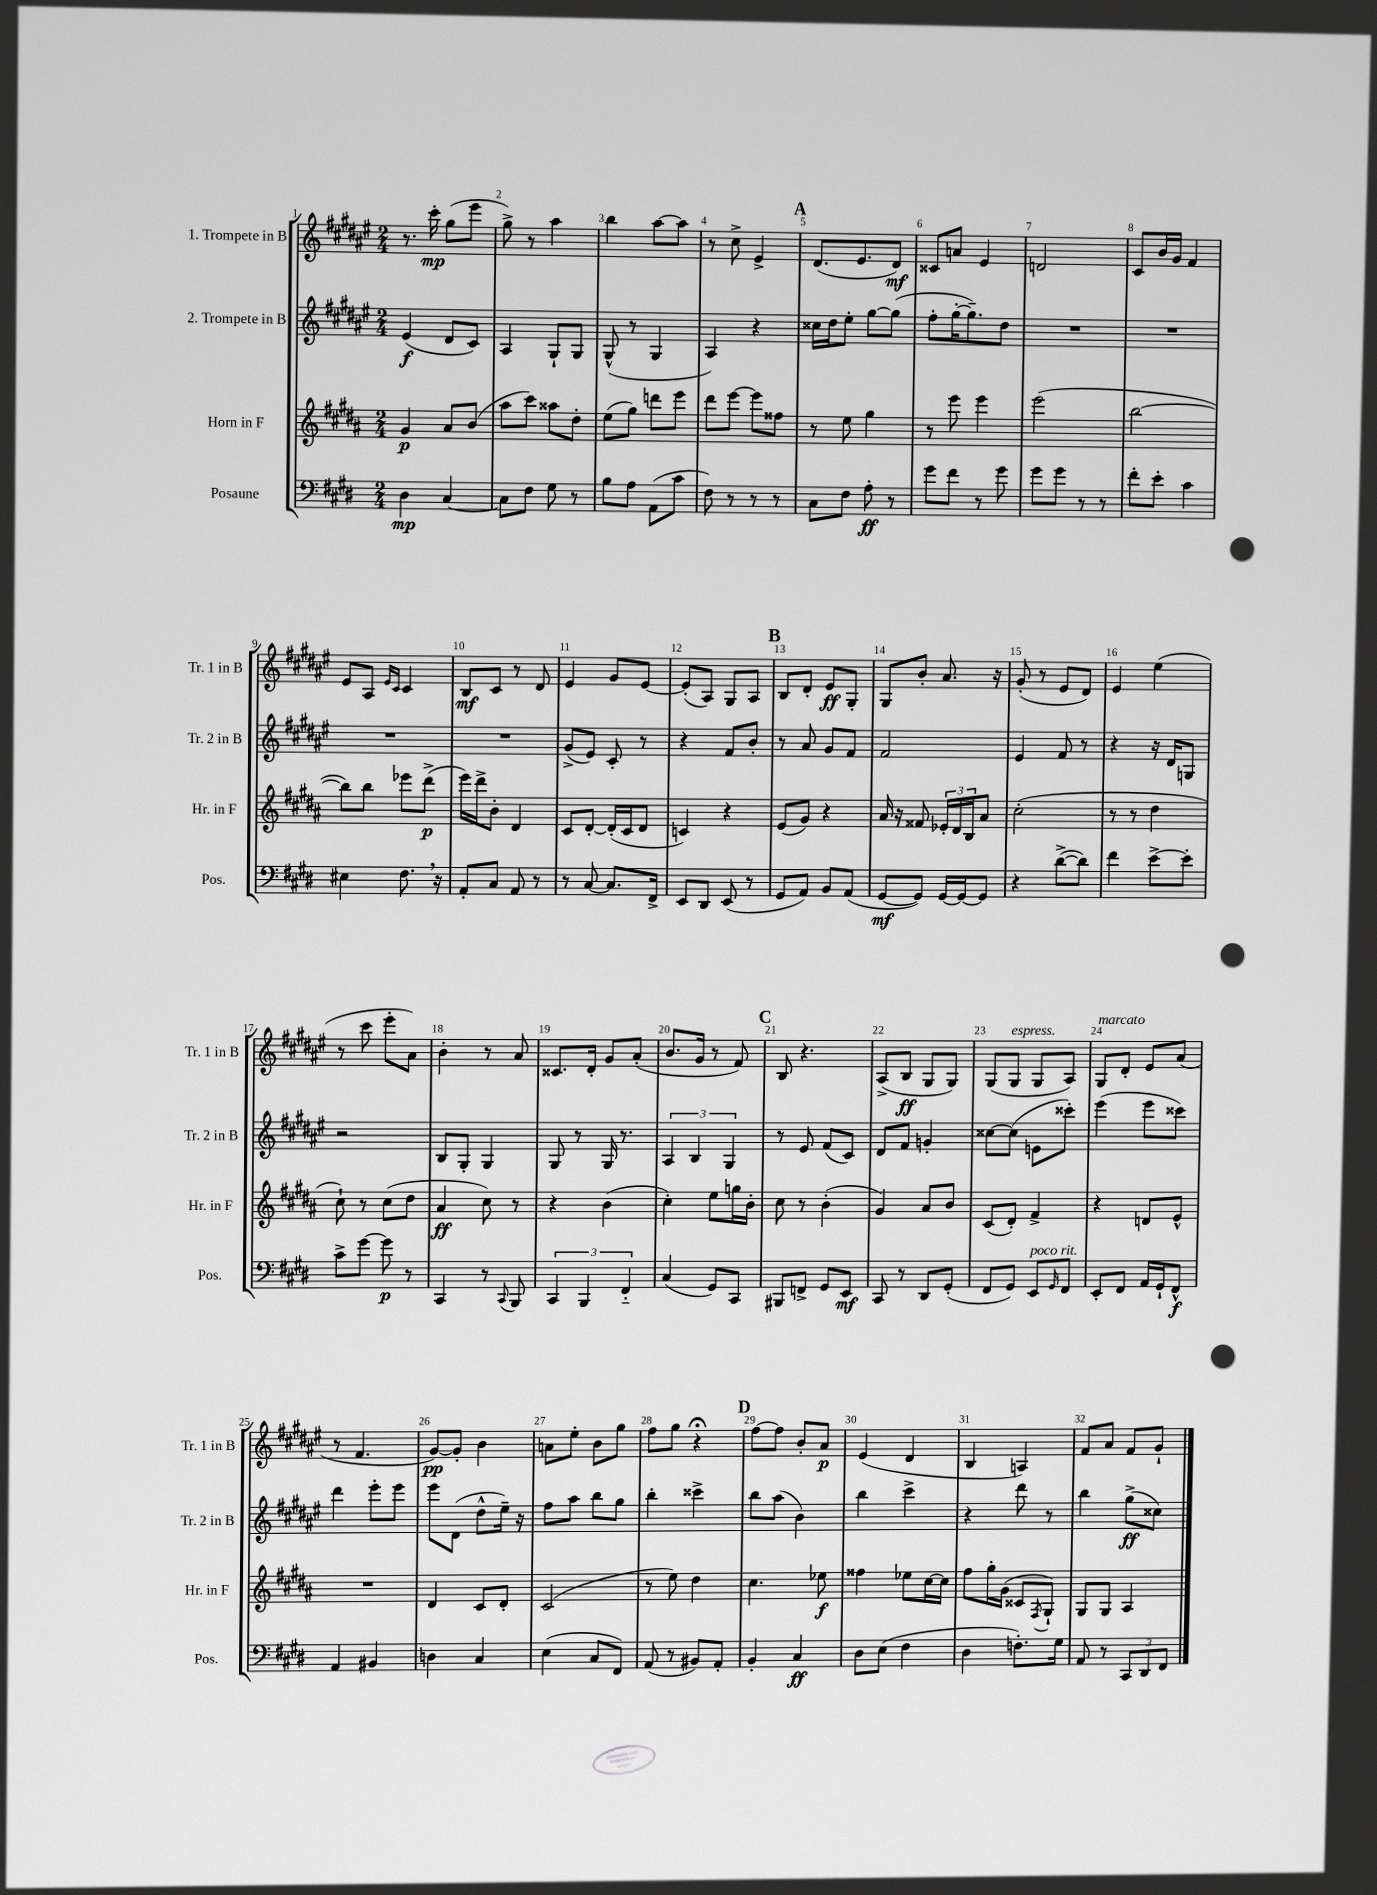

**kern	**dynam	**kern	**dynam	**kern	**dynam	**kern	**dynam
*part4	*part4	*part3	*part3	*part2	*part2	*part1	*part1
*staff4	*staff4	*staff3	*staff3	*staff2	*staff2	*staff1	*staff1
*I"Posaune	*	*I"Horn in F	*	*I"2. Trompete in B	*	*I"1. Trompete in B	*
*I'Pos.	*	*I'Hr. in F	*	*I'Tr. 2 in B	*	*I'Tr. 1 in B	*
*clefF4	*	*clefG2	*	*clefG2	*	*clefG2	*
*k[f#c#g#d#]	*	*k[f#c#g#d#a#]	*	*k[f#c#g#d#a#e#]	*	*k[f#c#g#d#a#e#]	*
*M2/4	*	*M2/4	*	*M2/4	*	*M2/4	*
=1	=1	=1	=1	=1	=1	=1	=1
4D#\	mp	4g#/	p	(4e#/	f	8.r	.
.	.	.	.	.	.	16ccc#'\	mp
[4C#/	.	8a#/L	.	8d#/L	.	(8gg#\L	.
.	.	(8b/J	.	8c#/J)	.	8eee#\J	.
=2	=2	=2	=2	=2	=2	=2	=2
8C#\L]	.	8aa#\L	.	4A#/	.	8gg#^\)	.
8F#\J	.	8ccc#\J)	.	.	.	8r	.
8G#\	.	8aa##X\L	.	8G#`/L	.	4aa#\	.
8r	.	8dd#'\J	.	8G#/J	.	.	.
=3	=3	=3	=3	=3	=3	=3	=3
8B\L	.	(8ee\L	.	(8G#^^/	.	4bb\	.
8A\J	.	8gg#\J)	.	8r	.	.	.
(8AA\L	.	8dddn\L	.	4G#/	.	[8aa#\L	.
8c#\J	.	8eee\J	.	.	.	8aa#\J]	.
=4	=4	=4	=4	=4	=4	=4	=4
8F#\)	.	8ddd#\L	.	4A#/)	.	8r	.
8r	.	[8eee\J	.	.	.	8cc#^\	.
8r	.	8eee\L]	.	4r	.	4e#^/	.
8r	.	8ff##X\J	.	.	.	.	.
!!LO:REH:place=s1:t=A
=5	=5	=5	=5	=5	=5	=5	=5
8C#\L	.	8r	.	16cc##X\LL	.	(8.d#/L	.
.	.	.	.	16dd#\J	.	.	.
8F#\J	.	8ee\	.	8ee#'\J	.	.	.
.	.	.	.	.	.	8.e#/	.
8A'\	ff	4gg#\	.	[8gg#\L	.	.	.
8r	.	.	.	(8gg#\J]	.	8d#/J)	mf
=6	=6	=6	=6	=6	=6	=6	=6
8g#\L	.	8r	.	8ff#'\L	.	8c##X/L	.
8f#\J	.	8eee\	.	[16gg#'\K	.	8an/J	.
.	.	.	.	8.gg#~\])	.	.	.
8r	.	4eee\	.	.	.	4e#/	.
8g#\	.	.	.	8dd#\J	.	.	.
=7	=7	=7	=7	=7	=7	=7	=7
8g#\L	.	(2eee\	.	2r	.	2dn/	.
8g#\J	.	.	.	.	.	.	.
8r	.	.	.	.	.	.	.
8r	.	.	.	.	.	.	.
=8	=8	=8	=8	=8	=8	=8	=8
8f#'\L	.	[2bb\	.	2r	.	8c#/L	.
8e'\J	.	.	.	.	.	16b/L	.
.	.	.	.	.	.	16g#/JJ	.
4c#\	.	.	.	.	.	4f#/	.
!!LO:LB:g=z
=9	=9	=9	=9	=9	=9	=9	=9
4E#X\	.	8bb\L])	.	2r	.	8e#/L	.
.	.	8bb\J	.	.	.	8A#/J	.
.	.	.	.	.	.	16qqe#/LL	.
.	.	.	.	.	.	16qqc#/JJ	.
8.F#,\	.	8eee-X\L	.	.	.	4c#/	.
.	.	(8ddd#^\J	p	.	.	.	.
16r	.	.	.	.	.	.	.
=10	=10	=10	=10	=10	=10	=10	=10
8AA'/L	.	16eee\LL)	.	2r	.	8B/L	mf
.	.	16ddd#^\J	.	.	.	.	.
8C#/J	.	8b'\J	.	.	.	8c#/J	.
8AA/	.	4d#/	.	.	.	8r	.
8r	.	.	.	.	.	8d#/	.
=11	=11	=11	=11	=11	=11	=11	=11
8r	.	8c#/L	.	(8g#^/L	.	4e#/	.
[8C#/	.	[8d#'/J	.	8e#/J)	.	.	.
8.C#/L]	.	(16d#'/LL]	.	8c#'/	.	8g#/L	.
.	.	16c#/J	.	.	.	.	.
.	.	8d#/J	.	8r	.	[8e#/J	.
16FF#^/Jk	.	.	.	.	.	.	.
=12	=12	=12	=12	=12	=12	=12	=12
8EE/L	.	4cn/)	.	4r	.	(8e#'/L]	.
8DD#/J	.	.	.	.	.	8A#/J)	.
(8EE/	.	4r	.	8f#/L	.	8G#/L	.
8r	.	.	.	8b'/J	.	8A#/J	.
!!LO:REH:place=s1:t=B
=13	=13	=13	=13	=13	=13	=13	=13
8GG#/L	.	(8e/L	.	8r	.	8B/L	.
8AA/J)	.	8g#/J)	.	8a#/	.	8d#'/J	.
8BB/L	.	4r	.	8g#/L	.	8e#/L	ff
(8AA/J	.	.	.	8f#/J	.	8G#'/J	.
=14	=14	=14	=14	=14	=14	=14	=14
[8GG#/L	mf	16a#/	.	2f#/	.	8G#/L	.
.	.	16r	.	.	.	.	.
8GG#/J])	.	8f##X/	.	.	.	8b'/J	.
[16GG#/LL	.	24e-X'/LL	.	.	.	8.a#/	.
.	.	24d#/	.	.	.	.	.
16GG#/J_	.	.	.	.	.	.	.
.	.	24B/J	.	.	.	.	.
8GG#/J]	.	8a#/J	.	.	.	.	.
.	.	.	.	.	.	16r	.
=15	=15	=15	=15	=15	=15	=15	=15
4r	.	(2cc#'\	.	4e#/	.	(8g#'/	.
.	.	.	.	.	.	8r	.
([8d#^\L	.	.	.	8f#/	.	8e#/L	.
8d#\J])	.	.	.	8r	.	8d#/J)	.
=16	=16	=16	=16	=16	=16	=16	=16
4f#\	.	8r	.	4r	.	4e#/	.
.	.	8r	.	.	.	.	.
[8e^\L	.	4dd#\	.	16r	.	(4ee#\	.
.	.	.	.	16d#/KL	.	.	.
8e'\J]	.	.	.	8Gn/J	.	.	.
!!LO:LB:g=z
=17	=17	=17	=17	=17	=17	=17	=17
8c#^\L	.	8cc#`\)	.	2r	.	8r	.
[8g#\J	.	8r	.	.	.	8ccc#\	.
8g#\]	p	(8cc#\L	.	.	.	8eee#'\L	.
8r	.	8dd#\J	.	.	.	8a#\J)	.
=18	=18	=18	=18	=18	=18	=18	=18
4CC#/	.	4a#/	ff	8B/L	.	4b'\	.
.	.	.	.	8G#'/J	.	.	.
8r	.	8cc#\)	.	4G#/	.	8r	.
8qqCC#/	.	.	.	.	.	.	.
8BBB/	.	8r	.	.	.	8a#/	.
=19	=19	=19	=19	=19	=19	=19	=19
6CC#/	.	4r	.	8G#/	.	8.c##X/L	.
.	.	.	.	8r	.	.	.
6BBB/	.	.	.	.	.	.	.
.	.	.	.	.	.	16d#'/Jk	.
.	.	(4b\	.	16G#/	.	8g#/L	.
.	.	.	.	8.r	.	.	.
6FF#/	.	.	.	.	.	.	.
.	.	.	.	.	.	(8a#'/J	.
=20	=20	=20	=20	=20	=20	=20	=20
(4C#/	.	4cc#'\)	.	6A#/	.	8.b/L	.
.	.	.	.	6B/	.	.	.
.	.	.	.	.	.	16g#/Jk	.
8GG#/L)	.	8ee\L	.	.	.	8r	.
.	.	.	.	6G#/	.	.	.
8CC#/J	.	16ggn\L	.	.	.	8f#/)	.
.	.	16b'\JJ	.	.	.	.	.
!!LO:REH:place=s1:t=C
=21	=21	=21	=21	=21	=21	=21	=21
8BBB#X/L	.	8cc#\	.	8r	.	8B/	.
8FFn^/J	.	8r	.	8e#/	.	4.r	.
8GG#/L	.	(4b'\	.	(8f#/L	.	.	.
8EE/J	mf	.	.	8c#/J)	.	.	.
=22	=22	=22	=22	=22	=22	=22	=22
8CC#/	.	4g#/)	.	8d#/L	.	(8A#^/L	.
8r	.	.	.	8f#/J	.	8B/J	ff
8DD#/L	.	8a#/L	.	4gn'/	.	8G#/L	.
(8GG#'/J	.	8b/J	.	.	.	8G#/J)	.
=23	=23	=23	=23	=23	=23	=23	=23
8FF#/L	.	(8c#/L	.	[8cc##X\L	.	(8G#/L	.
!	!	!	!	!	!	!LO:TX:a:i:t=espress.	!
8GG#/J)	.	8d#'/J)	.	(8cc##\J]	.	8G#/J	.
!LO:TX:a:i:t=poco rit.	!	!	!	!	!	!	!
8EE/L	.	4f#^/	.	8en\L	.	8G#/L	.
16qqGG#/	.	.	.	.	.	.	.
8FF#/J	.	.	.	8ccc##X'\J)	.	8A#/J)	.
=24	=24	=24	=24	=24	=24	=24	=24
!	!	!	!	!	!	!LO:TX:a:i:t=marcato	!
8EE'/L	.	4r	.	(4eee#\	.	8G#/L	.
8FF#/J	.	.	.	.	.	8d#'/J	.
16AA/LL	.	8dn/L	.	8eee#\L	.	8e#/L	.
16GG#`/J	.	.	.	.	.	.	.
8FF#^^/J	f	8e^^/J	.	8ccc##X\J)	.	(8a#/J	.
!!LO:LB:g=z
=25	=25	=25	=25	=25	=25	=25	=25
4AA/	.	2r	.	4ddd#\	.	8r	.
.	.	.	.	.	.	4.f#/	.
4BB#X/	.	.	.	8eee#'\L	.	.	.
.	.	.	.	8eee#\J	.	.	.
=26	=26	=26	=26	=26	=26	=26	=26
4Dn\	.	4d#/	.	8eee#\L	.	[8g#/L)	pp
.	.	.	.	(8d#\J	.	8g#'/J]	.
4C#/	.	8c#/L	.	8dd#^^\L	.	4b\	.
.	.	8d#'/J	.	16ee#~\Jk)	.	.	.
.	.	.	.	16r	.	.	.
=27	=27	=27	=27	=27	=27	=27	=27
(4E\	.	(2c#/	.	8ff#\L	.	8an\L	.
.	.	.	.	8aa#\J	.	8ee#'\J	.
8C#/L	.	.	.	8bb\L	.	8b\L	.
8FF#/J)	.	.	.	8gg#\J	.	8gg#\J	.
=28	=28	=28	=28	=28	=28	=28	=28
(8AA/	.	8r	.	4bb'\	.	8ff#\L	.
8r	.	8ee\)	.	.	.	8gg#\J	.
8BB#X/L)	.	4dd#\	.	4ccc##X^\	.	4r;<	.
8AA'/J	.	.	.	.	.	.	.
!!LO:REH:place=s1:t=D
=29	=29	=29	=29	=29	=29	=29	=29
4BB'/	.	4.cc#\	.	8bb\L	.	[8ff#\L	.
.	.	.	.	(8aa#\J	.	8ff#\J]	.
4C#/	ff	.	.	4b\)	.	8b'/L	.
.	.	8ee-X\	f	.	.	8a#/J	p
=30	=30	=30	=30	=30	=30	=30	=30
8D#\L	.	4ff##X\	.	4bb\	.	(4e#/	.
(8E\J	.	.	.	.	.	.	.
4F#\	.	8ee-X\L	.	4ccc#^\	.	4d#/	.
.	.	[16cc#\L	.	.	.	.	.
.	.	16cc#\JJ]	.	.	.	.	.
=31	=31	=31	=31	=31	=31	=31	=31
4D#\	.	8ff#\L	.	4r	.	4B/	.
.	.	16gg#'\L	.	.	.	.	.
.	.	(16g#\JJ	.	.	.	.	.
8.Fn'\L)	.	8c##X/L	.	8ddd#\	.	4An/)	.
.	.	8qF#/	.	.	.	.	.
.	.	8G#`/J)	.	8r	.	.	.
16G#\Jk	.	.	.	.	.	.	.
=32	=32	=32	=32	=32	=32	=32	=32
8AA/	.	8G#/L	.	4bb\	.	8f#/L	.
8r	.	8G#/J	.	.	.	8a#/J	.
12CC#/L	.	4A#/	.	(8gg#^\L	ff	8f#/L	.
12DD#/	.	.	.	.	.	.	.
.	.	.	.	8cc##X\J)	.	8g#`/J	.
12FF#/J	.	.	.	.	.	.	.
==	==	==	==	==	==	==	==
*-	*-	*-	*-	*-	*-	*-	*-
